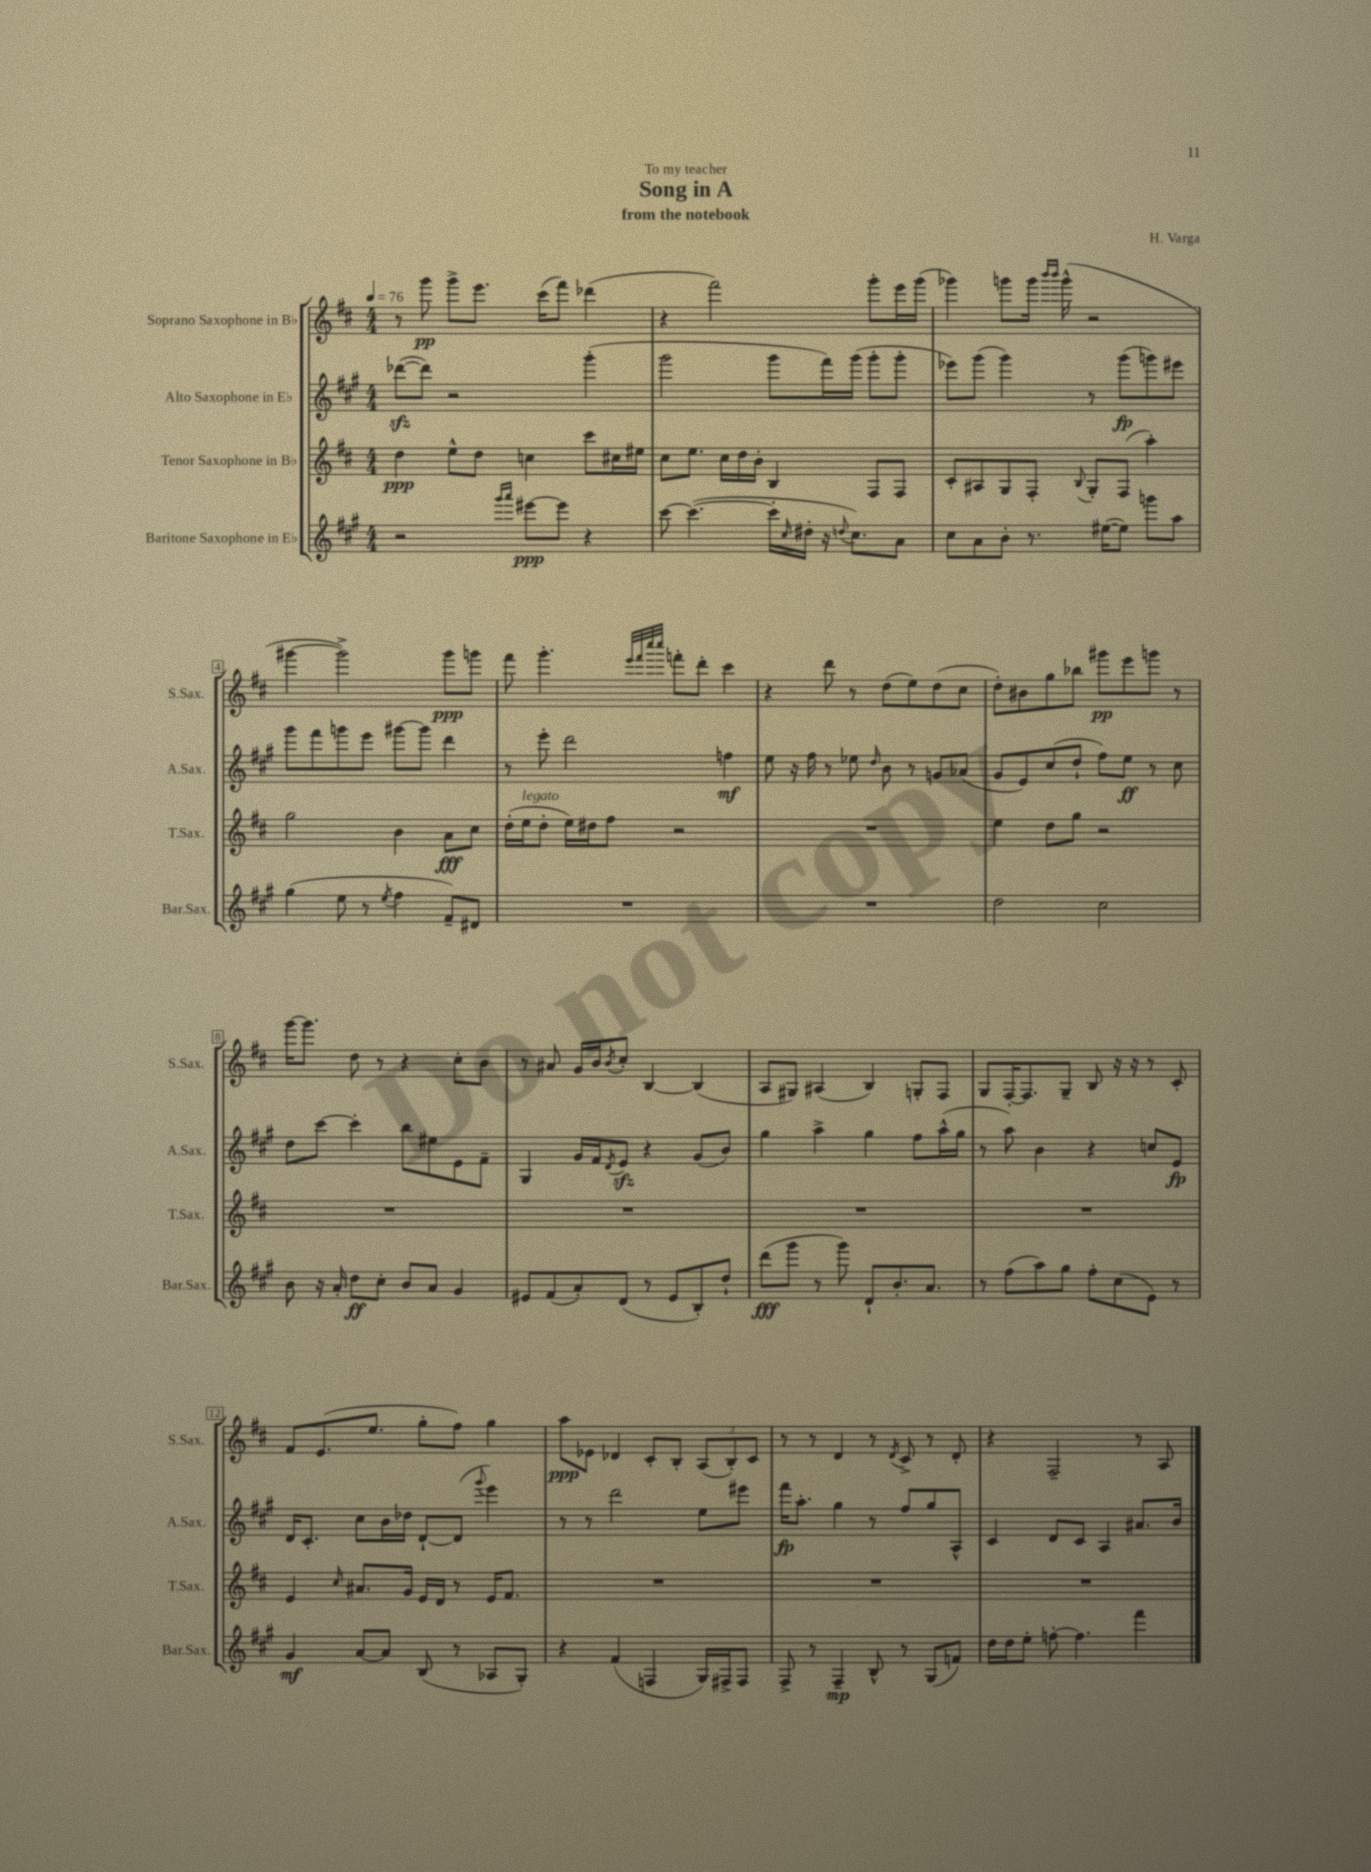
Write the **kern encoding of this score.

**kern	**kern	**kern	**kern
*staff4	*staff3	*staff2	*staff1
*clefG2	*clefG2	*clefG2	*clefG2
*k[f#c#g#]	*k[f#c#]	*k[f#c#g#]	*k[f#c#]
*M4/4	*M4/4	*M4/4	*M4/4
*MM76	*MM76	*MM76	*MM76
2r	4dd	([8ddd-	8r
.	.	8ddd-])	8ggg
.	8ee^^	2r	8ggg^
.	8dd	.	8.eee
16qqggg#	.	.	.
16qqaaa	.	.	.
[8eee#	4cc	.	.
.	.	.	(16ccc#
8eee#]	.	.	8fff#)
4r	8ccc#	(4ggg#'	(4ddd-
.	16cc#	.	.
.	16ee#	.	.
=	=	=	=
[8ccc#	8cc#	2ggg#	4r
(4.ccc#_	8.ee	.	.
.	.	.	2fff#)
.	16cc#	.	.
.	16dd	.	.
.	16b'	.	.
16ccc#']	4B	8ggg#	.
16qqcc#	.	.	.
16dd#'	.	.	.
16r	.	16fff#)	.
8qqdd	.	.	.
8.cc#)	.	(16ggg#	.
.	8F#	8ggg#'	8ggg'
8a	8F#	8ggg#'	16eee
.	.	.	(16ggg
=	=	=	=
8cc#	8c#'	8eee-)	4ggg-)
8a	8A#	(8ggg#	.
8b'	8G	4ggg#)	8ggg
8.r	8F#'	.	16ggg
.	.	.	16qqbbb
.	.	.	16qqbbb
.	.	.	(16ggg^^
.	8qqB	.	.
.	8G'	8r	2r
([16ee#	.	.	.
8ee#])	(8F#	(8ggg#	.
8ggg	4aa')	8ggg)	.
8aa	.	8eee#	.
=	=	=	=
(4gg#	2gg	8ggg#	[4ggg#
.	.	8fff#	.
8ee	.	8ggg	2ggg#^])
8r	.	8eee	.
8qee	.	.	.
4ff#	4b	[8ggg#	.
.	.	8ggg#]	.
8f#~)	8a	4ddd	8ggg#
8d#	8cc#	.	8ggg
=	=	=	=
1r	(16dd'	8r	8fff#
.	16ee	.	.
.	8dd'	8eee'	4.ggg'
.	16ee)	2ddd	.
.	16dd#	.	.
.	8ff#	.	.
.	.	.	32qqeee
.	.	.	32qqfff#
.	.	.	32qqcccc#
.	.	.	32qqcccc#
.	2r	.	8fff'
.	.	.	8ddd'
.	.	4ff	4ccc#
=	=	=	=
1r	1r	8ee	4r
.	.	16r	.
.	.	16ff#	.
.	.	8r	8ddd
.	.	8ee-	8r
.	.	16qqdd	.
.	.	8b	(8dd
.	.	8r	8ee)
.	.	8g	(8dd
.	.	(8a-	8cc#
=	=	=	=
2dd	4ee	8g#	8dd')
.	.	8e)	8b#
.	8dd	(8cc#	8gg
.	8gg	8dd`	8bb-
2cc#	2r	8ff#)	8ggg#
.	.	8ee	8eee
.	.	8r	8ggg
.	.	8cc#	8r
=	=	=	=
8b	1r	8dd	[16ggg
.	.	.	8.ggg]
16r	.	[8ccc#	.
16a'	.	.	.
8dd	.	4ccc#']	8dd
8cc#'	.	.	8r
8b	.	8bb	4r
8a	.	8ee#	.
4g#	.	8e	8cc#'
.	.	8f#~	8b
=	=	=	=
8e#	1r	4G#	8r
(8f#	.	.	8a#
8a')	.	16g#	16g
.	.	16f#	16b
.	.	8qd	8qb
(8d	.	8e	8cc#'
8r	.	4r	[4B
8e#	.	.	.
8B')	.	(8g#	(4B]
8dd`	.	8b)	.
=	=	=	=
(8ddd	1r	4gg#	8A
8ggg#	.	.	8G#)
8r	.	4aa^	(4A#
8ggg#)	.	.	.
8d`	.	4gg#	4B)
8.b'	.	.	.
.	.	8ff#	8G'
8.a	.	.	.
.	.	(16aa^^	8F#
.	.	16gg#	.
=	=	=	=
8r	1r	8r	8G
(8ff#	.	8aa)	[16F#'
.	.	.	8.F#]
8aa)	.	4b	.
8gg#	.	.	8G~
8ff#'	.	4r	8B
(8cc#	.	.	16r
.	.	.	16r
8e)	.	8cc	8r
8r	.	8e	8c#'
=	=	=	=
4g#	4e	16d	8f#
.	.	8.c#'	.
.	.	.	(8.e
.	16qqcc#	.	.
[8a	8.a#	8cc#	.
.	.	.	8.ee
8a]	.	16b	.
.	16g	16dd-	.
(8B	16e	[8d`	8gg'
.	16d	.	.
8r	8r	(8d]	8ff#)
.	.	8qqggg#	.
8A-	16e	4eee)	4gg
.	8.f#	.	.
8G#')	.	.	.
=	=	=	=
4r	1r	8r	8aa
.	.	8r	8e-
(4f#	.	2ddd	4d-
4F	.	.	8c#'
.	.	.	8B'
16G#)	.	8ee	(12A
16F#^	.	.	.
.	.	.	12B')
8F#	.	8eee#	.
.	.	.	12c#
=	=	=	=
8F#^	1r	16fff#	8r
.	.	8.aa'	.
8r	.	.	8r
4F#~	.	4gg#	4d
8B^^	.	8r	8r
.	.	.	8qd
8r	.	8ff#	8c#^
(8G#	.	8gg#	8r
8f)	.	8A^^	8d'
=	=	=	=
16dd	1r	4c#	4r
16dd	.	.	.
8ee'	.	.	.
[8ff'	.	8d	2F#~
4.ff]	.	8c#	.
.	.	4A	.
4fff#	.	8.a#	8r
.	.	.	8A
.	.	16b	.
==	==	==	==
*-	*-	*-	*-
